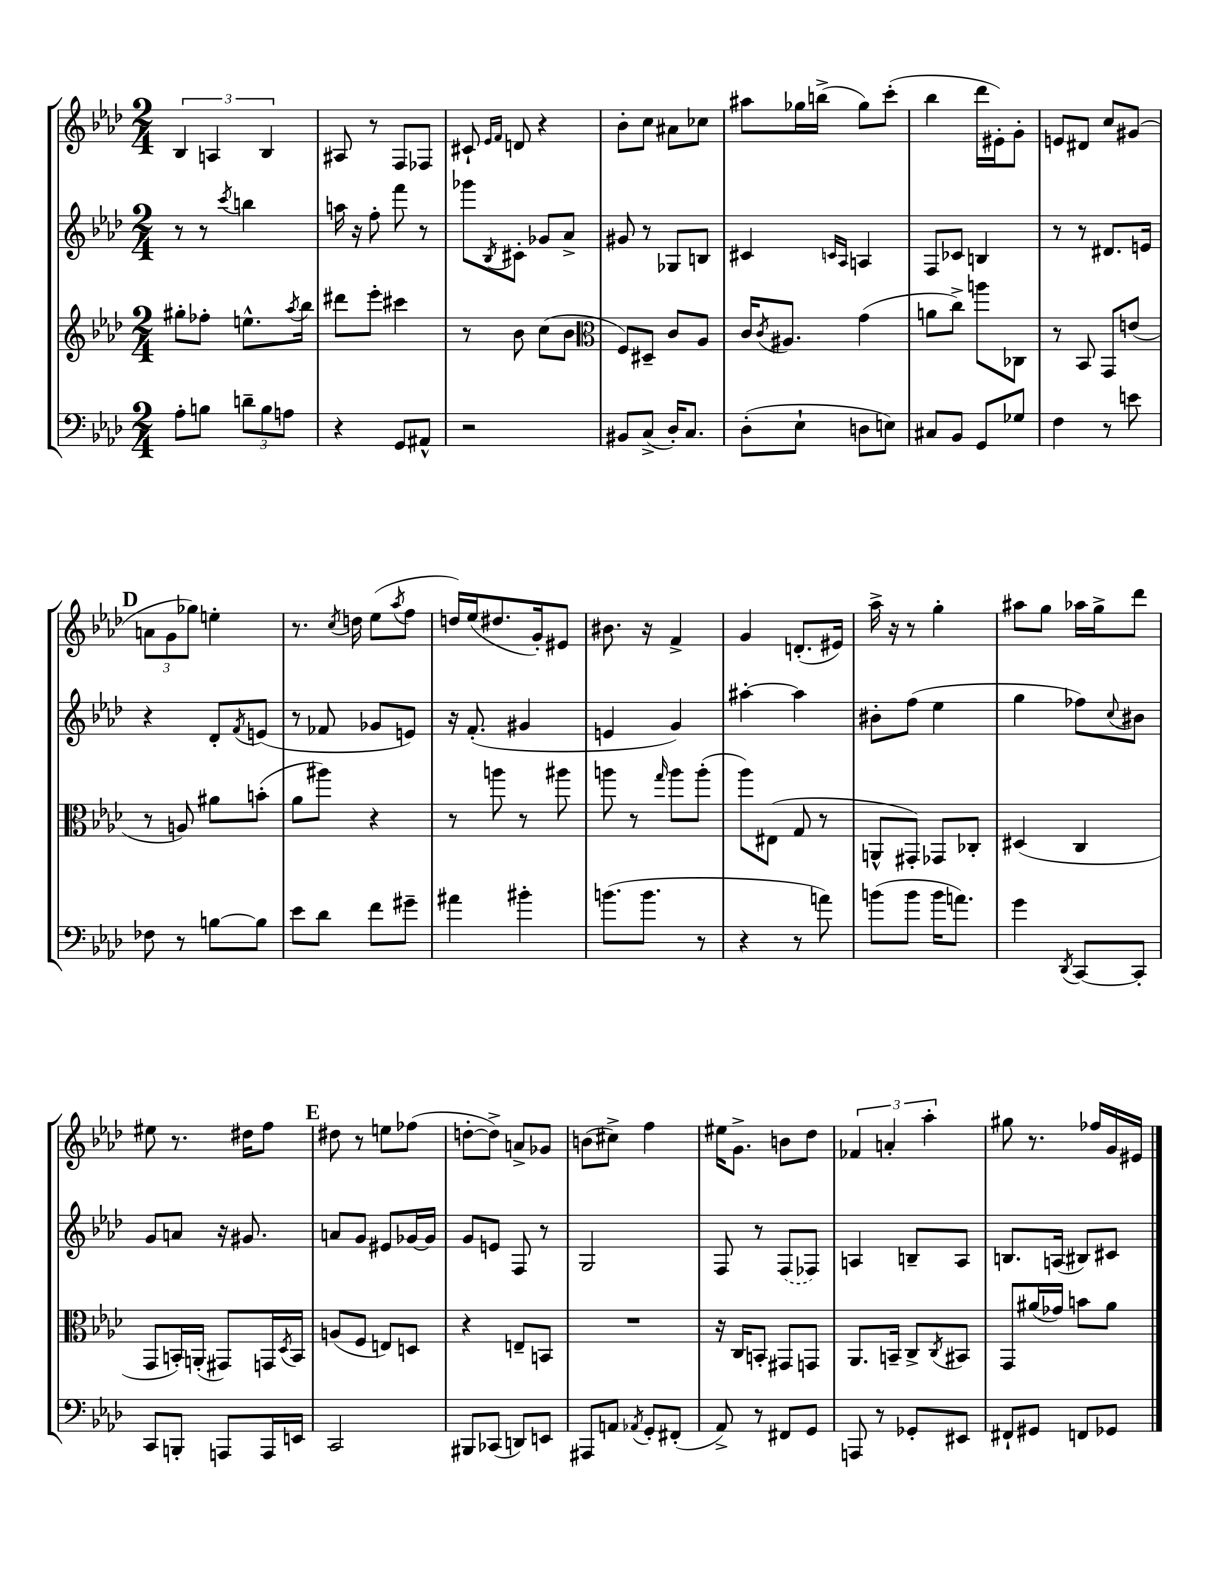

**kern	**kern	**kern	**kern
*part4	*part3	*part2	*part1
*staff4	*staff3	*staff2	*staff1
*clefF4	*clefG2	*clefG2	*clefG2
*k[b-e-a-d-]	*k[b-e-a-d-]	*k[b-e-a-d-]	*k[b-e-a-d-]
*M2/4	*M2/4	*M2/4	*M2/4
=40	=40	=40	=40
8A-'\L	8gg#X'\L	8r	6B-/
8Bn\J	8ff-X'\J	8r	.
.	.	.	6An/
.	.	8qccc/	.
12dn~\L	8.een^^\L	4bbn\	.
12B\	.	.	6B-/
12An\J	.	.	.
.	8qaa-/	.	.
.	16bb-\Jk	.	.
=41	=41	=41	=41
4r	8ddd#X\L	16aan\	8A#X/
.	.	16r	.
.	8eee-'\J	8ff'\	8r
8GG/L	4ccc#X\	8fff\	8F/L
8AA#X^^/J	.	8r	8F-X/J
=42	=42	=42	=42
2r	8r	8ggg-X\L	8c#X`/
.	.	.	16qqe-/LL
.	.	8qB-/	16qqf/JJ
.	8b-\	8c#X'\J	8dn/
.	(8cc\L	8g-X/L	4r
.	8b-\J	8a-^/J	.
=43	=43	=43	=43
*	*clefC3	*	*
8BB#X/L	8F/L)	8g#X/	8b-'\L
(8C^/J	8D#X~/J	8r	8cc\J
16D-'/KL)	8c/L	8G-X/L	8a#X\L
8.C/J	.	.	.
.	8A-/J	8Bn/J	8cc-X\J
=44	=44	=44	=44
(8D-'\L	16c/KL	4c#X/	8aa#X\L
.	8qc/	.	.
.	8.A#X/J	.	.
8E-`\J	.	.	16gg-X\L
.	.	.	(16bbn^\JJ
.	.	16qqcn/LL	.
.	.	16qqA-/JJ	.
8Dn\L	(4g\	4An/	8gg-\L)
8En\J)	.	.	(8ccc'\J
=45	=45	=45	=45
8C#X/L	8an\L	8F/L	4bb-\
8BB-/J	8cc^\J)	8c-X/J	.
8GG/L	8aan\L	4Bn/	16ddd-\LL
.	.	.	16e#X'\J)
8G-X/J	8C-X\J	.	8g'\J
=46	=46	=46	=46
4F\	8r	8r	8en/L
.	8BB-/	8r	8d#X/J
8r	8GG/L	8.d#X/L	8cc/L
8en\	(8en/J	.	(8g#X/J
.	.	16en/Jk	.
!!LO:LB:g=z
!!LO:REH:place=s1:t=D
=47	=47	=47	=47
8F-X\	8r	4r	12an\L
.	.	.	12g\
8r	8An/)	.	.
.	.	.	12gg-X\J)
[8Bn\L	8a#X\L	8d-'/L	4een'\
.	.	8qf/	.
8B\J]	(8bn'\J	(8en/J	.
=48	=48	=48	=48
8e-\L	8a-\L	8r	8.r
8d-\J	8aa#X\J)	8f-X/	.
.	.	.	8qcc/
.	.	.	16ddn\
8f\L	4r	8g-X/L	(8ee-\L
.	.	.	8qaa-/
8g#X~\J	.	8en/J)	8ff\J
=49	=49	=49	=49
4a#X\	8r	16r	16ddn/LL)
.	.	(8.f'/	(16ee-/J
.	8aan\	.	8.dd#X/
4b#X'\	8r	4g#X/	.
.	.	.	16g'/k)
.	8aa#X\	.	8e#X/J
=50	=50	=50	=50
(8.bn\L	8aan\	4en/	8.b#X\
.	8r	.	.
8.b\J	.	.	16r
.	16qqgg/	.	.
.	8aa\L	4g/)	4f^/
8r	(8aa'\J	.	.
=51	=51	=51	=51
4r	8aa-\L)	[4aa#X'\	4g/
.	(8E#X\J	.	.
8r	8G/	4aa#\]	(8.dn'/L
8an\)	8r	.	.
.	.	.	16e#X/Jk)
=52	=52	=52	=52
(8bn\L	8AAn^^/L	8b#X'\L	16aa-^\
.	.	.	16r
8b\J	8GG#X'/J)	(8ff\J	8r
16b\KL	8GG-X/L	4ee-\	4gg'\
8.an\J)	.	.	.
.	8C-X'/J	.	.
=53	=53	=53	=53
4g\	(4D#X/	4gg\	8aa#X\L
.	.	.	8gg\J
8qDD-/	.	.	.
[8CC/L	4C/	8ff-X\L)	16aa-X\LL
.	.	.	16gg^\J
.	.	8qqcc/	.
8CC'/J]	.	8b#X\J	8ddd-\J
!!LO:LB:g=z
=54	=54	=54	=54
8CC/L	8GG/L	8g/L	8ee#X\
8BBBn'/J	16BBn'/L)	8an/J	8.r
.	(16AAn'/JJ	.	.
8AAAn/L	8GG#X/L)	16r	.
.	.	8.g#X/	16dd#X\KL
16AAA/L	16GGn/L	.	8ff\J
.	8qD-/	.	.
16EEn/JJ	16BB/JJ	.	.
!!LO:REH:place=s1:t=E
=55	=55	=55	=55
2CC/	(8An/L	8an/L	8dd#X\
.	8F/J	8g/J	8r
.	8En/L)	8e#X/L	8een\L
.	8Dn/J	[16g-X/L	(8ff-X\J
.	.	16g-/JJ]	.
=56	=56	=56	=56
8BBB#X/L	4r	8g/L	[8ddn'\L
(8CC-X/J	.	8en/J	8dd^\J])
8DDn/L)	8En~/L	8F/	8an^/L
8EEn/J	8BBn/J	8r	8g-X/J
=57	=57	=57	=57
8AAA#X/L	2r	2G/	(8bn\L
8AAn/J	.	.	8cc#X^\J)
8qAA-X/	.	.	.
8GG'/L	.	.	4ff\
(8FF#X'/J	.	.	.
=58	=58	=58	=58
8AA-^/)	16r	8F/	16ee#X\KL
.	16C/KL	.	8.g^\J
8r	8BBn'/J	8r	.
8FF#X/L	8GG#X/L	(8F/L	8bn\L
8GG/J	8GGn/J	8F-X/J)	8dd-\J
=59	=59	=59	=59
8AAAn/	8.AA-/L	4An/	6f-X/
8r	.	.	.
.	.	.	6an'/
.	16BBn~/Jk	.	.
8GG-X'/L	8C^/L	8Bn~/L	.
.	.	.	6aa-'\
.	8qC/	.	.
8EE#X/J	8BB#X/J	8A/J	.
=60	=60	=60	=60
8FF#X`/L	8GG/L	8.Bn/L	8gg#X\
8GG#X/J	(16a#X/L	.	8.r
.	16g-X/JJ)	(16An/Jk	.
8FFn/L	8bn\L	8B#X/L)	.
.	.	.	16ff-X/LL
8GG-X/J	8a#\J	8c#X/J	16g/
.	.	.	16e#X/JJ
==	==	==	==
*-	*-	*-	*-
